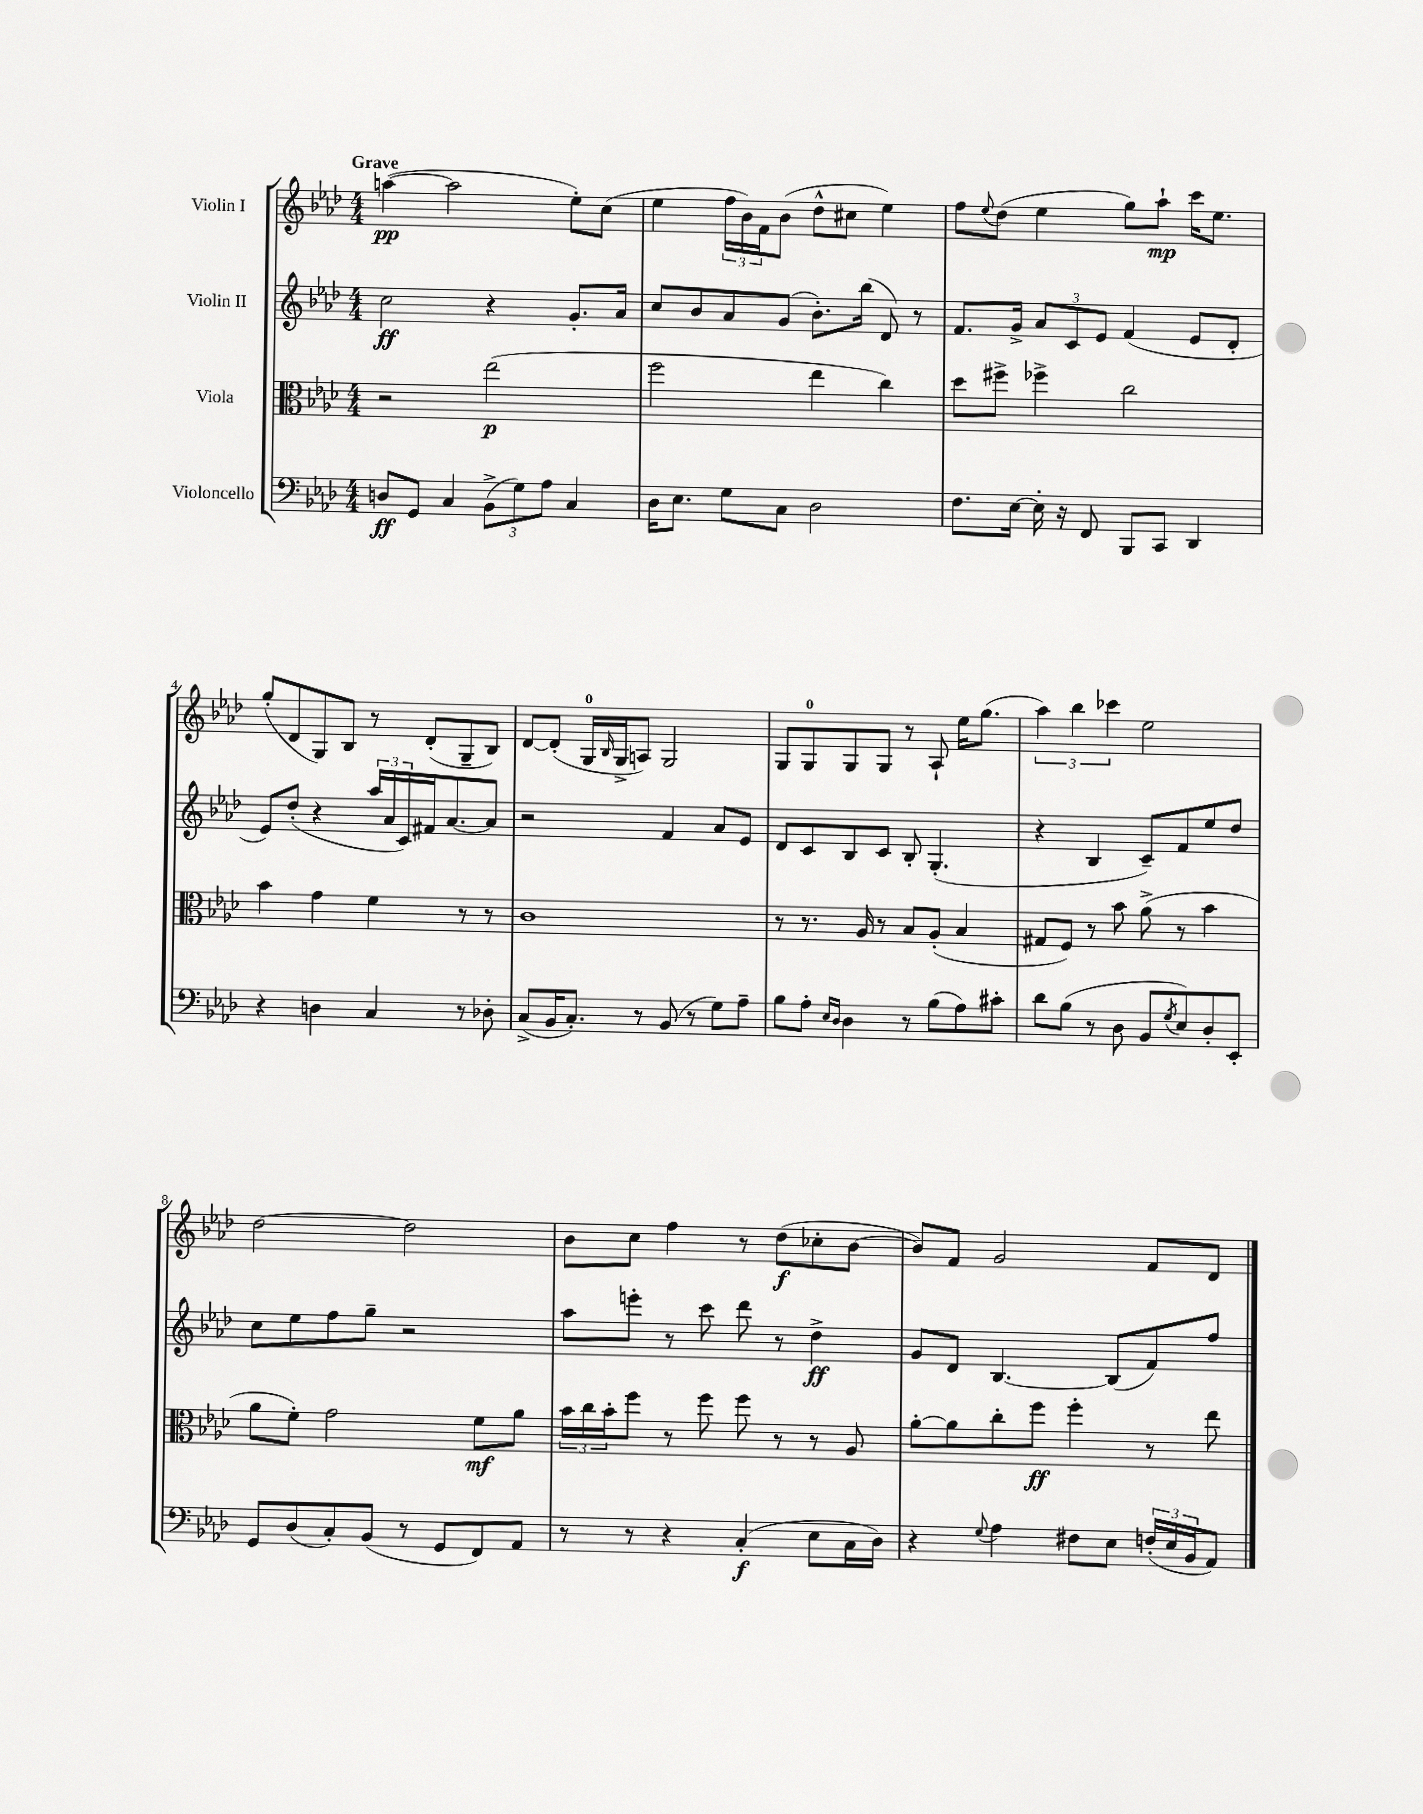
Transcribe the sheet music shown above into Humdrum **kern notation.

**kern	**dynam	**kern	**dynam	**kern	**dynam	**kern	**dynam
*part4	*part4	*part3	*part3	*part2	*part2	*part1	*part1
*staff4	*staff4	*staff3	*staff3	*staff2	*staff2	*staff1	*staff1
*I"Violoncello	*	*I"Viola	*	*I"Violin II	*	*I"Violin I	*
*clefF4	*	*clefC3	*	*clefG2	*	*clefG2	*
*k[b-e-a-d-]	*	*k[b-e-a-d-]	*	*k[b-e-a-d-]	*	*k[b-e-a-d-]	*
*M4/4	*	*M4/4	*	*M4/4	*	*M4/4	*
=1	=1	=1	=1	=1	=1	=1	=1
!	!	!	!	!	!	!LO:TX:a:B:t=Grave	!
8Dn/L	ff	2r	.	2cc\	ff	([4aan\	pp
8GG/J	.	.	.	.	.	.	.
4C/	.	.	.	.	.	2aa\]	.
(12BB-^\L	.	(2ee-\	p	4r	.	.	.
12G\)	.	.	.	.	.	.	.
12A-\J	.	.	.	.	.	.	.
4C/	.	.	.	8.g'/L	.	8ee-'\L)	.
.	.	.	.	.	.	(8cc\J	.
.	.	.	.	16a-/Jk	.	.	.
=2	=2	=2	=2	=2	=2	=2	=2
16D-\KL	.	2ff\	.	8cc/L	.	4ee-\	.
8.E-\J	.	.	.	.	.	.	.
.	.	.	.	8b-/	.	.	.
8G\L	.	.	.	8a-/	.	24ff\LL	.
.	.	.	.	.	.	24b-\)	.
.	.	.	.	.	.	24f\J	.
8C\J	.	.	.	(8g/J	.	(8b-\J	.
2D-\	.	4ee-\	.	8.b-'\L)	.	8dd-^^\L	.
.	.	.	.	.	.	8cc#X\J	.
.	.	.	.	(16bb-\Jk	.	.	.
.	.	4cc\)	.	8d-/)	.	4ee-\)	.
.	.	.	.	8r	.	.	.
=3	=3	=3	=3	=3	=3	=3	=3
8.F\L	.	8dd-\L	.	8.f/L	.	8ff\L	.
.	.	.	.	.	.	8qqee-/	.
.	.	8ff#X^\J	.	.	.	(8dd-\J	.
[16E-\Jk	.	.	.	16g^/Jk	.	.	.
16E-'\]	.	4ff-X^\	.	12a-/L	.	4ee-\	.
16r	.	.	.	.	.	.	.
.	.	.	.	12c/	.	.	.
8FF/	.	.	.	.	.	.	.
.	.	.	.	12e-/J	.	.	.
8BBB-/L	.	2cc\	.	(4f/	.	8gg\L)	.
8CC/J	.	.	.	.	.	8aa-`\J	mp
4DD-/	.	.	.	8e-/L	.	16ccc\KL	.
.	.	.	.	.	.	8.ee-\J	.
.	.	.	.	8d-'/J	.	.	.
!!LO:LB:g=z
=4	=4	=4	=4	=4	=4	=4	=4
4r	.	4b-\	.	8e-/L)	.	(8gg'/L	.
.	.	.	.	(8dd-'/J	.	8d-/	.
4Dn\	.	4g\	.	4r	.	8G/)	.
.	.	.	.	.	.	8B-/J	.
4C/	.	4f\	.	24aa-/LL	.	8r	.
.	.	.	.	24a-/	.	.	.
.	.	.	.	24c/)	.	.	.
.	.	.	.	16f#X/J	.	(8d-'/L	.
.	.	.	.	[8.a-/	.	.	.
8r	.	8r	.	.	.	8G~/	.
8D-X'\	.	8r	.	8a-/J]	.	8B-/J)	.
=5	=5	=5	=5	=5	=5	=5	=5
(8C^/L	.	1c	.	2r	.	[8d-/L	.
16BB-/K	.	.	.	.	.	(8d-'/J]	.
8.C'/J)	.	.	.	.	.	.	.
.	.	.	.	.	.	16G/LL	.
.	.	.	.	.	.	16qqB-/	.
.	.	.	.	.	.	16G^/J	.
8r	.	.	.	.	.	8An/J)	.
(8BB-/	.	.	.	4f/	.	2G/	.
8r	.	.	.	.	.	.	.
8G\L)	.	.	.	8a-/L	.	.	.
8A-~\J	.	.	.	8e-/J	.	.	.
=6	=6	=6	=6	=6	=6	=6	=6
8B-\L	.	8r	.	8d-/L	.	8G/L	.
8A-'\J	.	8.r	.	8c/	.	8G/	.
16qqE-/LL	.	.	.	.	.	.	.
16qqD-/JJ	.	.	.	.	.	.	.
4D-\	.	.	.	8B-/	.	8G/	.
.	.	16A-/	.	.	.	.	.
.	.	8r	.	8c/J	.	8G/J	.
8r	.	8B-/L	.	8B-'/	.	8r	.
(8B-\L	.	(8A-'/J	.	(4.G'/	.	8A-`/	.
8A-\)	.	4B-/	.	.	.	16ee-\KL	.
.	.	.	.	.	.	(8.gg\J	.
8c#X'\J	.	.	.	.	.	.	.
=7	=7	=7	=7	=7	=7	=7	=7
8d-\L	.	8G#X/L	.	4r	.	6aa-\)	.
(8B-\J	.	8F/J)	.	.	.	.	.
.	.	.	.	.	.	6bb-\	.
8r	.	8r	.	4B-/	.	.	.
.	.	.	.	.	.	6ccc-X\	.
8D-\	.	8b-\	.	.	.	.	.
8BB-/L	.	(8a-^\	.	8c~/L)	.	2ee-\	.
8qG/	.	.	.	.	.	.	.
8E-/)	.	8r	.	8f/	.	.	.
8D-'/	.	4b-\	.	8ee-/	.	.	.
8EE-'/J	.	.	.	8dd-/J	.	.	.
!!LO:LB:g=z
=8	=8	=8	=8	=8	=8	=8	=8
8GG/L	.	8a-\L	.	8cc\L	.	[2dd-\	.
(8D-/	.	8f'\J)	.	8ee-\	.	.	.
8C'/)	.	2g\	.	8ff\	.	.	.
(8BB-/J	.	.	.	8gg~\J	.	.	.
8r	.	.	.	2r	.	2dd-\]	.
8GG/L	.	.	.	.	.	.	.
8FF/)	.	8f\L	mf	.	.	.	.
8AA-/J	.	8a-\J	.	.	.	.	.
=9	=9	=9	=9	=9	=9	=9	=9
8r	.	24b-\LL	.	8aa-\L	.	8b-\L	.
.	.	24cc\	.	.	.	.	.
.	.	24b-'\J	.	.	.	.	.
8r	.	8ff\J	.	8eeen'\J	.	8cc\J	.
4r	.	8r	.	8r	.	4ff\	.
.	.	8ff\	.	8ccc\	.	.	.
(4C'/	f	8ff\	.	8ddd-\	.	8r	.
.	.	8r	.	8r	.	(8dd-\L	f
8E-\L	.	8r	.	4dd-^\	ff	8cc-X'\	.
16C\L	.	8A-/	.	.	.	[8b-\J	.
16D-\JJ)	.	.	.	.	.	.	.
=10	=10	=10	=10	=10	=10	=10	=10
4r	.	[8a-'\L	.	8g/L	.	8b-/L])	.
.	.	8a-\]	.	8d-/J	.	8f/J	.
8qqG/	.	.	.	.	.	.	.
4A-\	.	8cc'\	.	[4.B-/	.	2g/	.
.	.	8ff\J	ff	.	.	.	.
8F#X\L	.	4ff'\	.	.	.	.	.
8E-\J	.	.	.	(8B-/L]	.	.	.
(24Fn'/LL	.	8r	.	8f/)	.	8f/L	.
24E-/	.	.	.	.	.	.	.
24BB-/J	.	.	.	.	.	.	.
8AA-/J)	.	8ee-\	.	8ff/J	.	8d-/J	.
==	==	==	==	==	==	==	==
*-	*-	*-	*-	*-	*-	*-	*-
